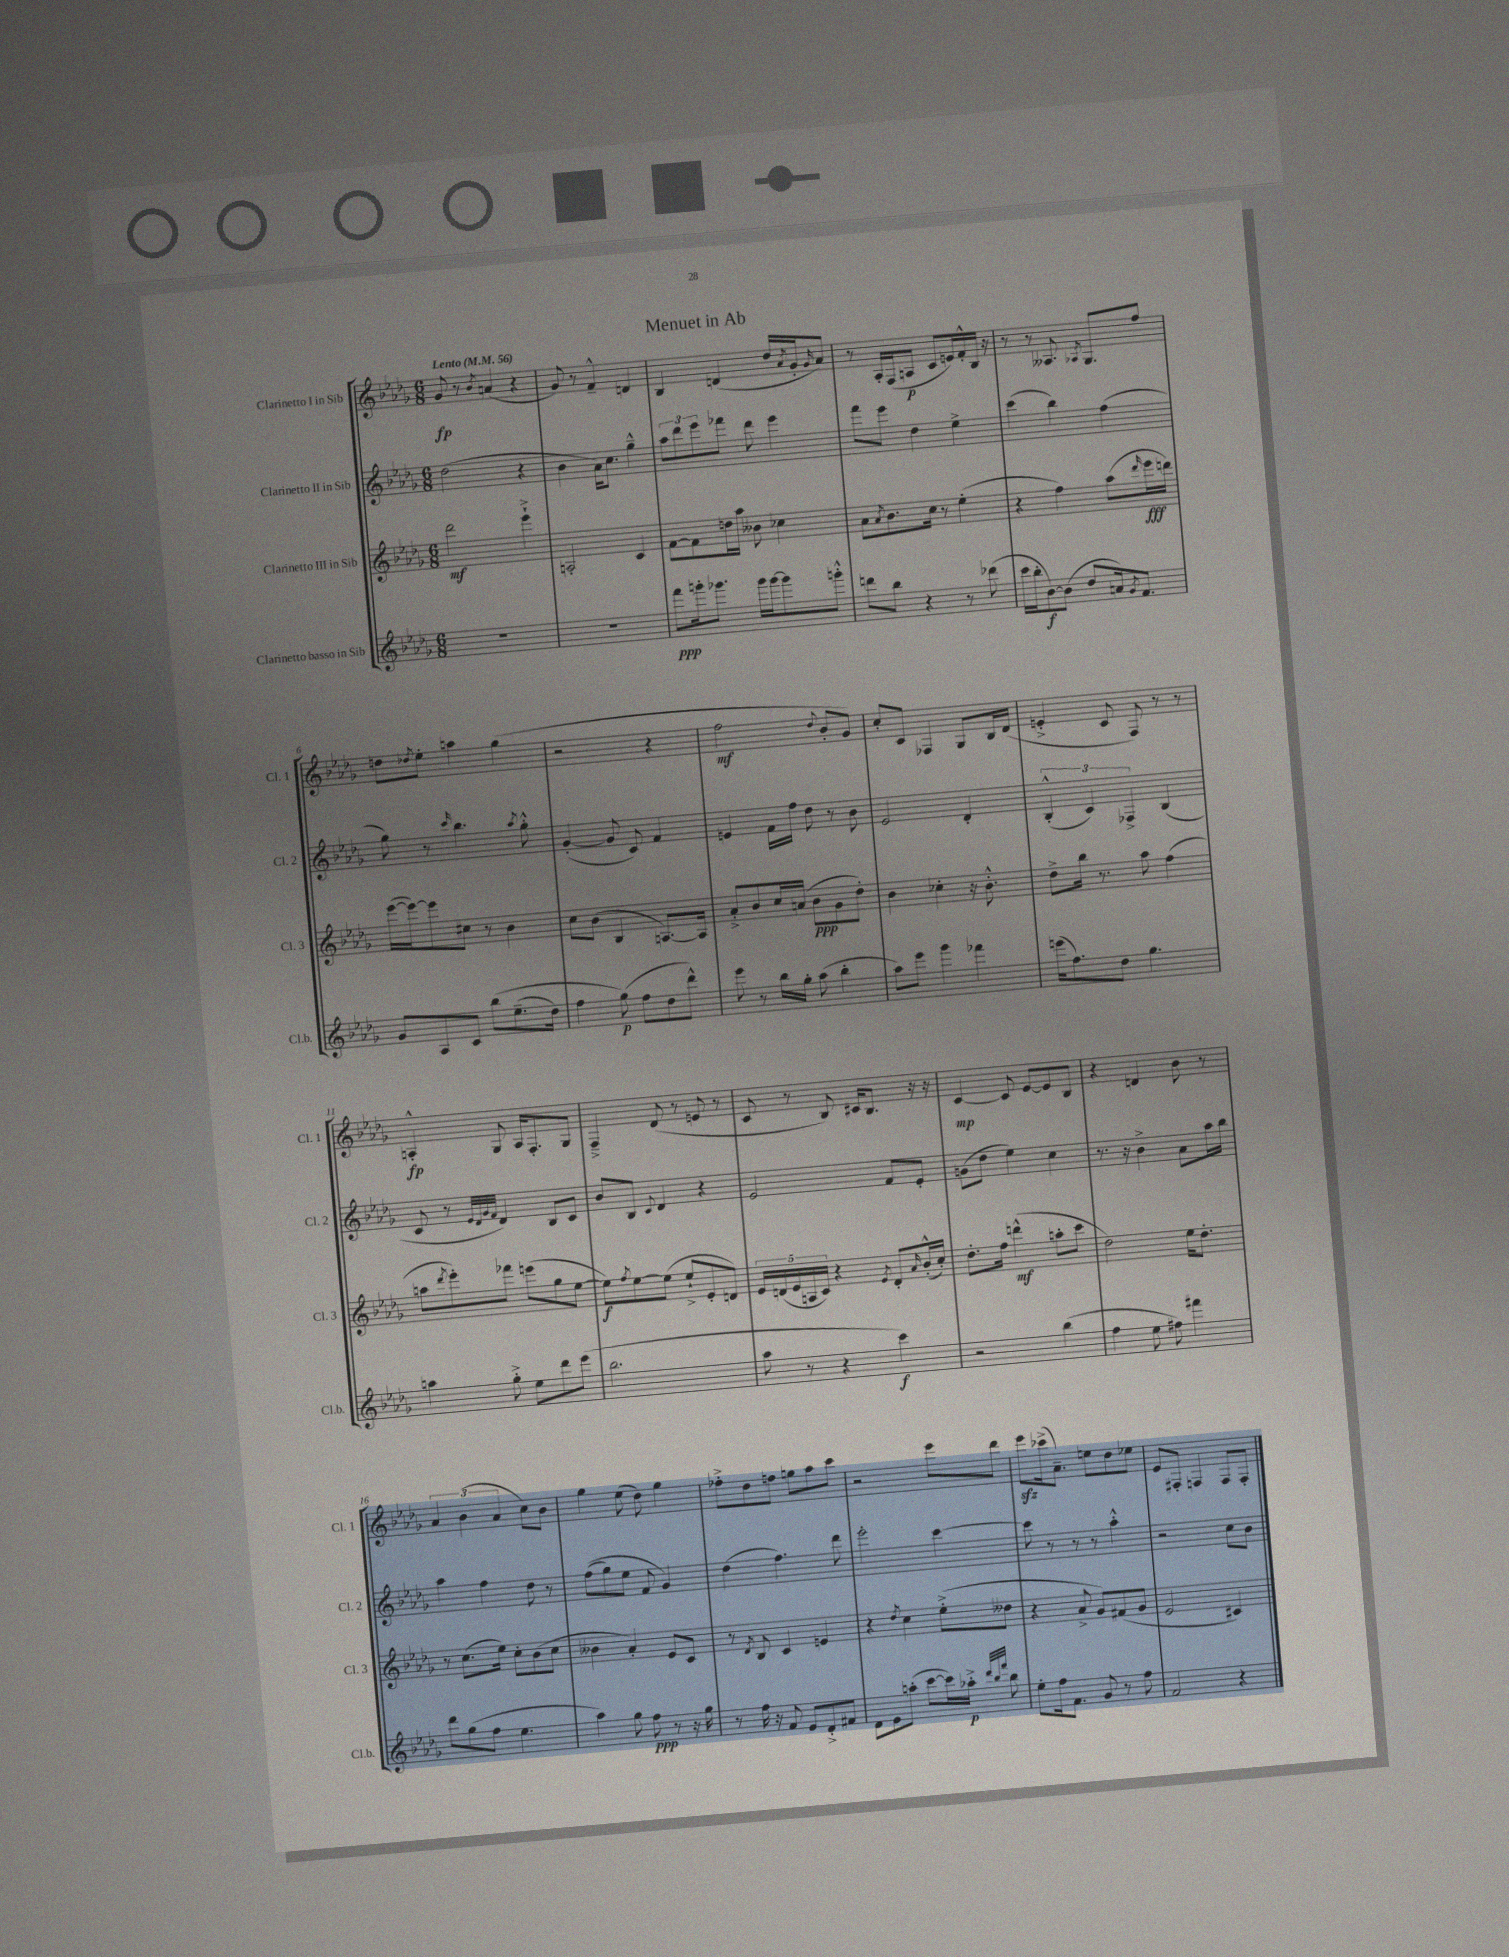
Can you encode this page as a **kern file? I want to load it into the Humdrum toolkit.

**kern	**kern	**kern	**kern
*staff4	*staff3	*staff2	*staff1
*clefG2	*clefG2	*clefG2	*clefG2
*k[b-e-a-d-g-]	*k[b-e-a-d-g-]	*k[b-e-a-d-g-]	*k[b-e-a-d-g-]
*M6/8	*M6/8	*M6/8	*M6/8
*MM56	*MM56	*MM56	*MM56
2.r	2ddd-	(2dd-	8g-
.	.	.	8r
.	.	.	8qb-
.	.	.	(4a
.	4eee-`^	4r	4r
=	=	=	=
2.r	2A'	4b-	8g-)
.	.	.	8r
.	.	16a-)	4f~^^
.	.	8.cc	.
.	4c	4gg-~^^	4d
=	=	=	=
8fff	[8f	12aa-	4B-
.	.	12ddd-	.
16ggg'	8f]	.	.
.	.	12eee-	.
8.ggg-	.	.	.
.	16dd	8fff-	(4d
.	16aa-	.	.
16ggg-	8b--	8ddd-	.
[16ggg-	.	.	.
8ggg-]	4cc-	4eee-	16dd-
.	.	.	8qa-
.	.	.	16g-'
.	.	.	16qqg-
8ggg'^^	.	.	8a-)
=	=	=	=
8ddd	8a-	8fff	8r
.	8qa-	.	.
8bb-	8.b-	8eee-	16A-'
.	.	.	(16F
4r	.	4dd-	8A
.	16cc	.	.
.	8r	.	8c
8r	(4ee-'	4ee-^	16e)
.	.	.	16f'^^
(8ddd-	.	.	16B-
.	.	.	16r
=	=	=	=
16ccc	4r	(4ccc	8r
16bb-'	.	.	.
[8b-)	.	.	8r
(8b-]	4ff)	4bb-)	8.A--
8dd-	.	.	.
.	.	.	8qA-
.	.	.	8.G-
16a)	(8aa-	(4ff	.
8qg-	.	.	.
8.f	.	.	.
.	16qqddd-	.	.
.	16eee-	.	8ff
.	16ddd)	.	.
=	=	=	=
8g-	([16eee-	8gg-)	8dd
.	16eee-_)	.	.
.	.	.	8qdd-
8A-	8eee-]	8r	8ee-'
.	.	16qqccc	.
8c	8cc#	4.bb-	4aa
&(8bb-	8r	.	.
(8.ee-~	4b-	.	(4gg-
.	.	8qaa-	.
.	.	8gg-'^^	.
16dd-)	.	.	.
=	=	=	=
4ff	8cc	([4g-'	2r
.	(8b-	.	.
(8gg-&)	4B-	8g-]	.
8ff	.	8c)	.
8dd-	[8.A)	4f	4r
8ddd-^^)	.	.	.
.	16A]	.	.
=	=	=	=
8eee-	8a-'^	4e	2ff
8r	8b-	.	.
16bb-	16cc	16f	.
16gg-'	(16a	16ff	.
(8aa-	8b-	8dd-	.
.	.	.	8qqdd-
4bb-'	8g-	8r	8b-'
.	8dd-')	8b-	8g-)
=	=	=	=
8aa-)	4b-	2e-	8cc'
8eee-	.	.	8c
4ggg-	4cc-'	.	4F-
4fff-	16r	4d-'	8G-
.	8.b-'^^	.	.
.	.	.	16B-
.	.	.	(16d-
=	=	=	=
(16eee	8dd-^	(6B-'^^	4e'^
8.ff)	.	.	.
.	16bb-	.	.
.	.	6c)	.
.	8.r	.	.
8dd-	.	.	8c
.	.	6F-^	.
4.gg-	8aa-	.	8F)
.	(4ff	(4B-	8r
.	.	.	8r
=	=	=	=
4aa	8aa	8c	4A'^^
.	8qddd-	.	.
.	8eee-')	8r	.
.	.	32qqe-	.
.	.	32qqd-	.
.	.	32qqg-	.
.	.	32qqf	.
8gg-'^	8fff-	4d-)	8G-
8ee-	(8eee	.	16A
.	.	.	8.F'
8ddd-	8gg-	8B-	.
(8eee-	[8ee-	8c	8G-
=	=	=	=
2.bb-	8ee-])	8b-	4F~^
.	8qff	.	.
.	[8ee-	8B-	.
.	.	8qqc	.
.	(8ee-]	4d-	(8d-
.	8ee-`^	.	8r
.	8e-'	4r	8e
.	8d)	.	8r
=	=	=	=
8aa-	20e-	2e-	8c
.	(20d	.	.
.	20e-	.	.
8r	.	.	8r
.	20A	.	.
.	20c)	.	.
4r	4r	.	8B-)
.	.	.	16c#
.	.	.	8.B-
.	8qe-	.	.
4ccc)	8d'	8f	.
.	16qqa-	.	.
.	(16b-'^^	8e-'	16r
.	16cc')	.	16r
=	=	=	=
2r	8.dd-'	(8g	[4c
.	.	8dd-	.
.	16ff	.	.
.	(4ddd^^	4ee-)	8c]
.	.	.	[8e-
(4bb-	8aa'	4cc	8e-]
.	8ccc	.	8B-
=	=	=	=
4ff	2dd-)	8.r	4r
.	.	16r	.
8ee-	.	4b-^	4d
8ff#)	.	.	.
4fff#	16ee-	8a-	8b-
.	8.dd-'	.	.
.	.	16aa-	8r
.	.	16bb-	.
=	=	=	=
8ddd-	8r	4aa-	6a-
(8gg-	(8.cc	.	.
.	.	.	(6b-
8ff	.	4ff	.
.	16ee-)	.	.
.	.	.	6a-
4.ee-	8cc'	.	.
.	(8b-	8dd-	8cc)
.	8cc	8r	8b-
=	=	=	=
4aa-)	4b--	&((8ff	4gg-
.	.	8gg-)	.
8gg-	4a-')	8ee-	(8ee-
8ff	.	8f	8dd-)
8r	8e-	4g-&)	4gg-
16r	8c	.	.
16gg-	.	.	.
=	=	=	=
8r	8r	(4dd-	8ff-'^
.	8qd-	.	.
16ff	8B-	.	8dd-
16r	.	.	.
8f	4c	4.ff)	8ff
8e-	.	.	8gg
8d-'^	4e	.	8aa-
8f#	.	8ddd-	8ccc
=	=	=	=
8d-	4r	2eee-'	2r
8e-	.	.	.
.	8qdd-	.	.
(8aa'	4cc	.	.
[8ccc	.	.	.
16ccc])	(8ee-'^	[4ccc	8eee-
16aa-'^	.	.	.
32qqddd-	.	.	.
32qqbb-	.	.	.
32qqfff	.	.	.
8bb-	8dd--	.	8ddd-
=	=	=	=
8ee-'	4r	8ccc]	8eee-
16ff	.	8r	(16ccc-^
8.f	.	.	8.a-~)
.	8a-^	8r	.
8g-	8g-)	8r	8ee
8r	(8f#	4aa-'^^	8dd-
8ff	8g-	.	8ee-
=	=	=	=
2f	2e-	2r	8e-
.	.	.	8F#'
.	.	.	4F
4r	4c#)	8cc	8F
.	.	8b-	8F'
==	==	==	==
*-	*-	*-	*-
